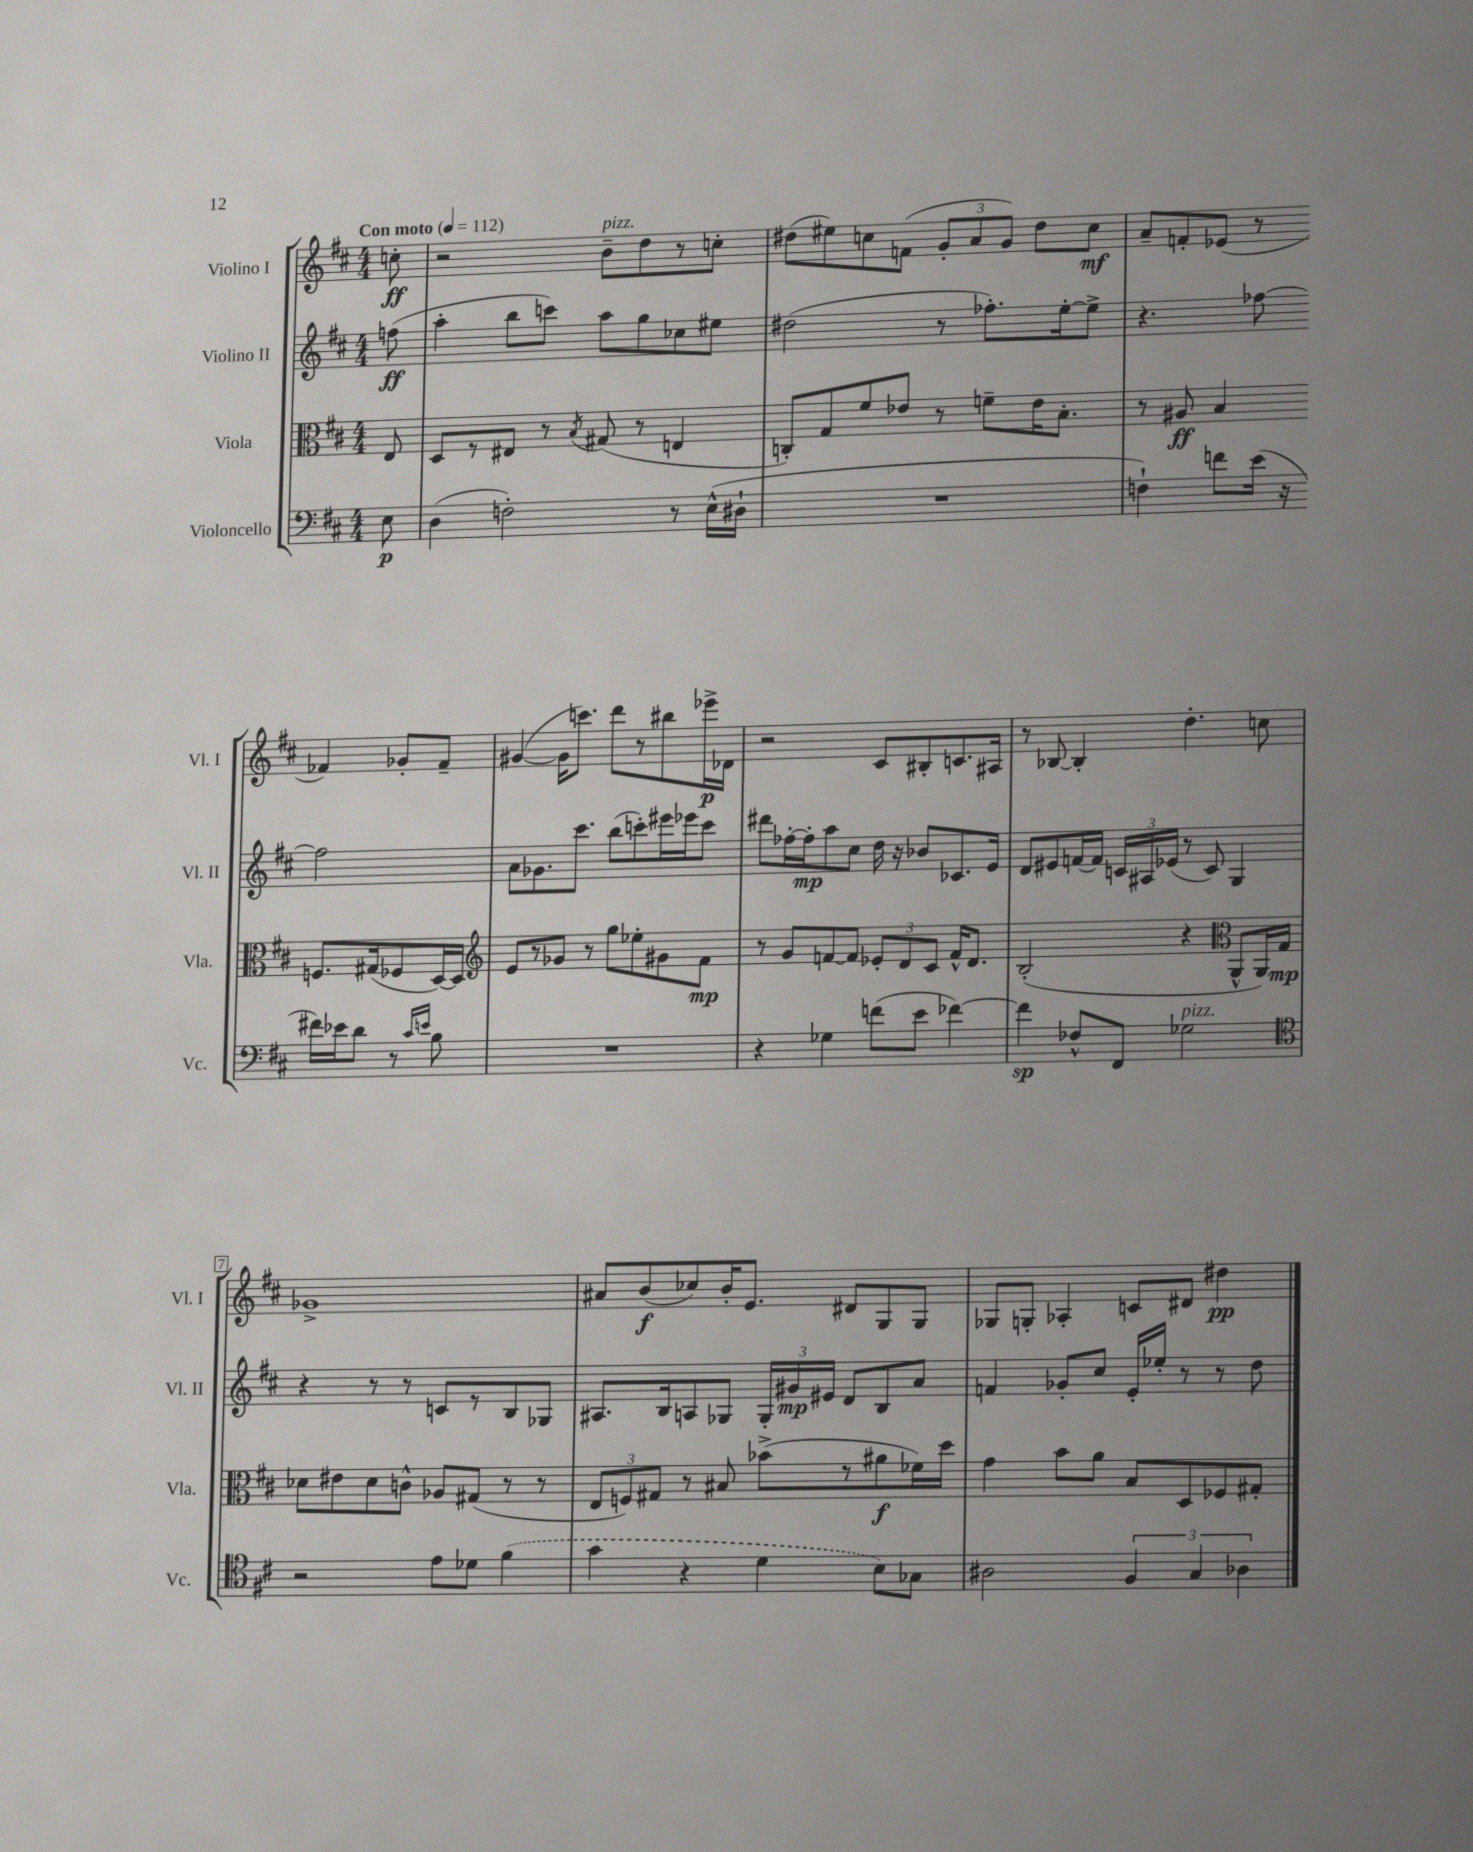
<<
\new StaffGroup <<
\new Staff = "s0" \with { instrumentName = "Violino I" shortInstrumentName = "Vl. I" } {
    \clef treble \key d \major \numericTimeSignature \time 4/4 \partial 8 \tempo "Con moto" 4 = 112
    \autoBeamOff c''8-.\ff |
    r2 b'8[--^\markup { \italic "pizz." } d''8 r8 c''8]-. |
    dis''8[( eis''8) c''8 f'8]( \tuplet 3/2 { g'8[-. a'8 g'8]) } dis''8[ c''8]\mf |
    a'8[-- f'8-. ees'8]( r8 fes'4) ges'8[-. fes'8]-- |
    gis'4~( gis'16[ c'''8.]) d'''8[ r8 bis''8 ees'''16->\p des'16] |
    r2 cis'8[ bis8-. c'8. ais16] |
    r8 bes8~ bes4-. d''4.-. c''8 |
    ges'1-> |
    ais'8[ b'8\f( ces''8) b'16-. e'8.] dis'8[ g8 g8] |
    ges8[ g8]-. aes4-. c'8[ dis'8] dis''4\pp \bar "|." |
}
\new Staff = "s1" \with { instrumentName = "Violino II" shortInstrumentName = "Vl. II" } {
    \clef treble \key d \major \numericTimeSignature \time 4/4 \partial 8
    \autoBeamOff f''8\ff( |
    a''4-. b''8[ c'''8]) a''8[ g''8 ces''8 eis''8] |
    dis''2( r8 fes''8.[-.) e''16~-. e''8]-> |
    r4. fes''8~ fes''2 |
    a'8[ ges'8. cis'''8.] b''8[( c'''8-.) eis'''16 ees'''16 c'''8] |
    dis'''8[ fes''16~-. fes''16-.\mp a''8 cis''8] d''16 r16 bes'8[ ces'8. e'16] |
    d'8[ eis'8 f'16~ f'16] \tuplet 3/2 { c'16[ ais16 ees'16]( } r8 c'8) g4 |
    r4 r8 r8 c'8[ r8 b8 ges8] |
    ais8.[ b16 a8 ges8] \tuplet 3/2 { ges16[-. gis'16\mp eis'16] } d'8[ b8 a'8] |
    f'4 ges'8[-. cis''8] e'16[-. ees''16]-. r8 r8 d''8 \bar "|." |
}
\new Staff = "s2" \with { instrumentName = "Viola" shortInstrumentName = "Vla." } {
    \clef alto \key d \major \numericTimeSignature \time 4/4 \partial 8
    \autoBeamOff e8 |
    d8[ r8 eis8] r8 \acciaccatura { b8 } gis8( r8 e4 |
    c8[-.) g8 fis'8 ees'8] r8 f'8[-- ees'16 b8.]-. |
    r8 ais8\ff b4 f8.[ gis16( fes8 d16~) d16] |
    \clef treble e'8[ r8 ges'8] r8 g''8[ ees''8-. gis'8 fis'8]\mp |
    r8 g'8[ f'8~ f'8] \tuplet 3/2 { ees'8[-. d'8 cis'8] } f'16[-^ d'8.] |
    b2-.( r4 \clef alto a,8[-^ a,16) g16]\mp |
    des'8[ eis'8 des'8 c'8]-^ aes8[ gis8]( r8 r8 |
    \tuplet 3/2 { e8[ f8) gis8] } r8 bis8 bes'8[->( r8 ais'8\f fes'16) d''16] |
    g'4 b'8[ a'8] b8[ d8 fes8 gis8]-. \bar "|." |
}
\new Staff = "s3" \with { instrumentName = "Violoncello" shortInstrumentName = "Vc." } {
    \clef bass \key d \major \numericTimeSignature \time 4/4 \partial 8
    \autoBeamOff e8\p |
    d4( f2-.) r8 e16[-^( dis16]-! |
    R1 |
    f4-!) f'8[ e'16]( r16 fis'16[) ees'16 d'8] r8 \grace { cis'16[ e'16] } b8 |
    R1 |
    r4 ges4 f'8[( e'8] fes'4~) |
    fes'4\sp fes8[-^ fis,8] ges2^\markup { \italic "pizz." } |
    \clef tenor r2 e'8[ des'8] \once \slurDashed fis'4( |
    g'4 r4 d'4 b8[) ges8] |
    ais2 \tuplet 3/2 { fis4 g4 aes4 } \bar "|." |
}
>>
>>
\layout { \context { \Score \override BarNumber.stencil = #(make-stencil-boxer 0.1 0.3 ly:text-interface::print) } }
